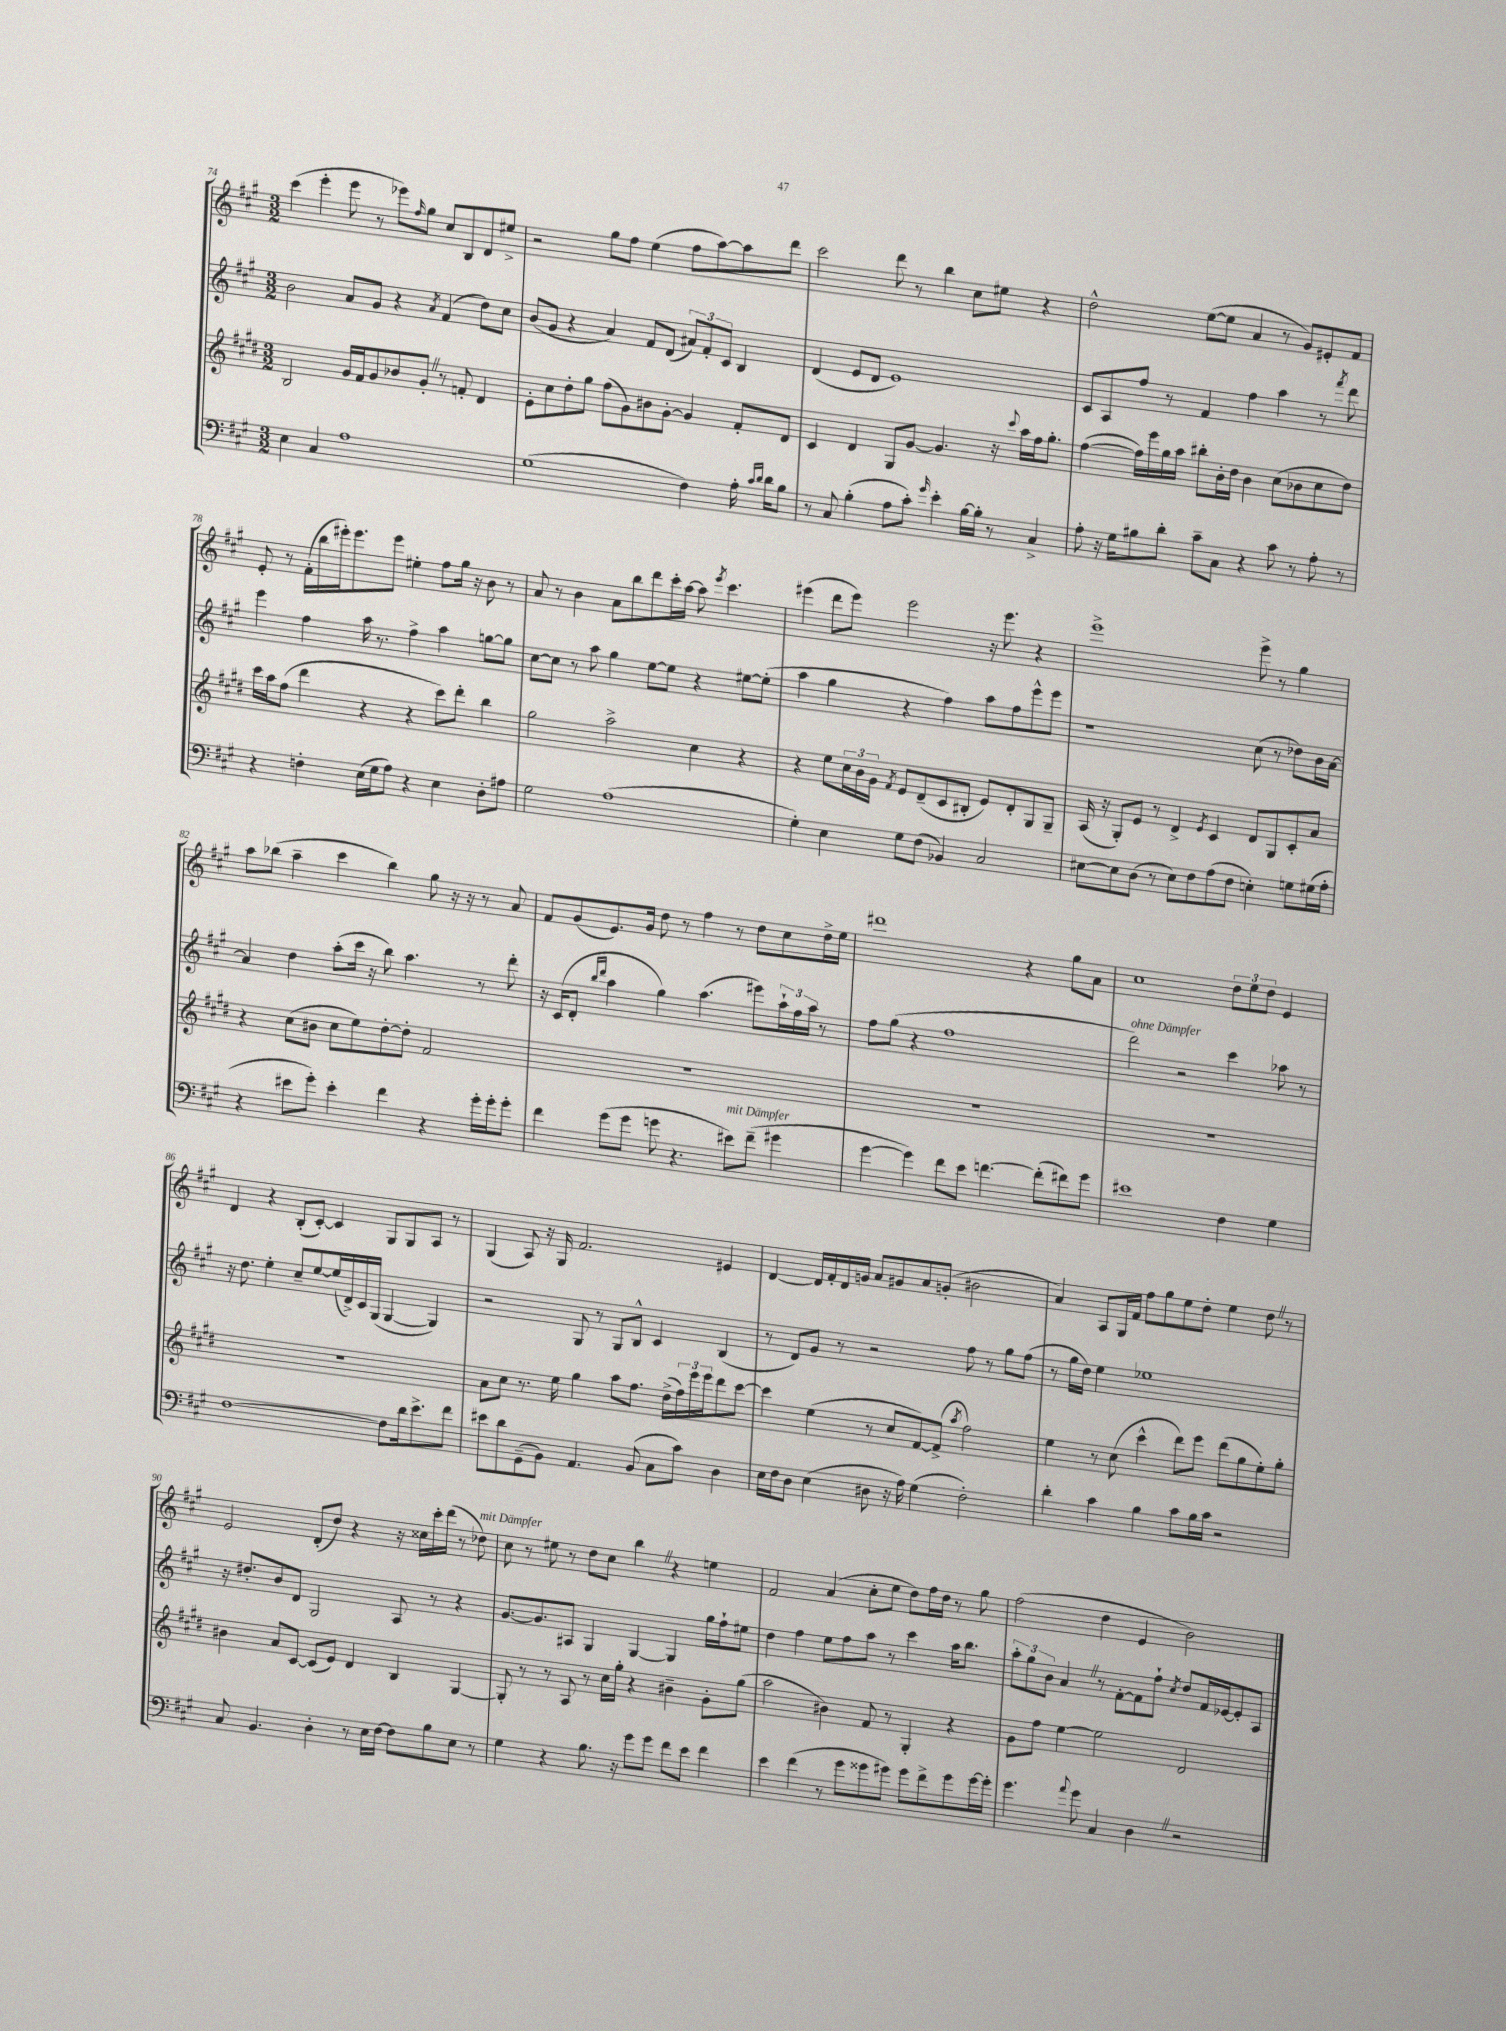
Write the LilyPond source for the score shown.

<<
\new StaffGroup <<
\new Staff = "s0" {
    \clef treble \key a \major \numericTimeSignature \time 3/2
    cis'''4( e'''4-. e'''8 r8 ees'''8) \grace { fis''16 } gis''8 cis''8 b8 d'8 eis''8-> |
    r2 gis''8 fis''8 e''4( fis''8 a''8~) a''8 d'''8 |
    cis'''2 d'''8 r8 b''4 cis''8 eis''8 r4 |
    d''2-^ e''8~( e''8 a'4 r8 gis'8) eis'8-. fis'8 |
    e'8-. r8 fis'16-.( b''16 eis'''16-.) eis'''8. eis'''8 eis''4-. fis''8 gis''16 r16 b'8 r8 |
    a'8 r8 b'4 a'8 b''8 d'''8 cis'''16-. a''16~ a''8 \acciaccatura { e'''8 } cis'''4. |
    eis'''4( d'''8 eis'''8) eis'''2 r16 eis'''8. r4 |
    e'''1-> e'''8-> r8 gis''4 |
    a''8 bes''8( a''4-- cis'''4 bes''4) gis''8 r16 r16 r8 a'8 |
    fis'8 gis'8( e'8.) gis'16 d''8 r8 fis''4 r8 d''8 cis''8 d''16-> e''16 |
    dis'''1 r4 gis''8 a'8 |
    cis''1 \tuplet 3/2 { d''8 e''8 d''8 } e'4 |
    d'4 r4 b8-.( cis'8~-.) cis'4 gis8 gis8 a8 r8 |
    gis4( a8) r16 gis16 fis'2. eis'4 |
    d'4~ d'16 fis'16-. d'16 g'16 a'8 gis'8 a'8 g'8-.( bis'2 |
    a'4) a8 gis16 fis'16 fis''8 gis''8 e''8 d''8-. e''4 d''8 \once \override BreathingSign.text = \markup { \musicglyph "scripts.caesura.straight" } \breathe r8 |
    e'2 d'8-.( d''8) r4 r16 cisis''16 cis'''16-. d'''16( r8 des''8^\markup { \italic "mit Dämpfer" }) |
    cis''8 r8 eis''8 r8 d''8 cis''8 b''4 \once \override BreathingSign.text = \markup { \musicglyph "scripts.caesura.straight" } \breathe r4 e''4 |
    fis'2 a'4( cis''8-. e''8 d''8) fis''16 d''16 r8 gis''8 |
    fis''2( d''4 e'4 b'2) \bar "|." |
}
\new Staff = "s1" {
    \clef treble \key a \major \numericTimeSignature \time 3/2
    b'2 a'8 gis'8 r4 \acciaccatura { a'8 } fis'4( d''8) cis''8 |
    b'8( gis'8 r4 a'4) fis'8 d'8( \tuplet 3/2 { ais'8) fis'8-. cis'8 } b4 |
    d'4( e'8 d'8 e'1) |
    cis'8 a8 fis''8 r8 fis'4 fis''4 a''4 r8 \acciaccatura { fis'''8 } d'''8 |
    e'''4 fis''4 a''16 r8. fis''4-> a''4 g''8~ g''8 |
    cis''8~ cis''8 r8 a''8 gis''4 e''8~ e''8 r4 eis''8~ eis''8-.( |
    a''4 gis''4 r4 fis''4) a''8 fis''8 e'''8-^ e'''8 |
    r1 cis''8( r8 des''8) b'16 a'16~ |
    a'4 d''4 a''8-.( cis'''16 r16 b''8) a''4. r8 d'''8-. |
    r16 cis'16( d'8-. \grace { b''16 d'''16 } a''4 gis''4) a''4.( eis'''8) \tuplet 3/2 { a''16-! fis''16 a''16 } r8 |
    fis''8 gis''8( r4 fis''1 |
    d'''2^\markup { \italic "ohne Dämpfer" }) r2 cis'''4 aes''8 r8 |
    r16 d''8. e''4-. cis''8-- e''8~ e''16( d'16->) cis'16 gis16( gis4~ gis4) |
    r2 gis8 r8 gis8 b8-^ cis'4 b4( |
    r8 d'8) gis'8 r8 r2 fis''8 r8 gis''8 fis''8( |
    r8 gis''16 d''16) e''4 ees''1 |
    r16 dis''8.-. b'8 d'8 gis2 a8 r8 r4 |
    gis'8.~ gis'8. ais8 gis4 gis4~ gis4 gis''16 fis''16-! eis''8 |
    d''4 fis''4 e''8 fis''8 a''8 r8 cis'''4 a''16 b''8. |
    \tuplet 3/2 { a''8-. gis''8 b'8 } a'4 \once \override BreathingSign.text = \markup { \musicglyph "scripts.caesura.straight" } \breathe r8 fis'8~-. fis'8 fis''8-! \acciaccatura { cis''8 } d''8 fis'16 ees'16~ ees'8-. a8 \bar "|." |
}
\new Staff = "s2" {
    \clef treble \key e \major \numericTimeSignature \time 3/2
    b2 gis'16 fis'16 gis'8 bes'8 gis'8-. \once \override BreathingSign.text = \markup { \musicglyph "scripts.caesura.straight" } \breathe r8 f'8-. dis'4 |
    e'8-. cis''8 dis''8-. gis''8 fis''8( gis'8) bis'8 gis'8~-. gis'4 fis'8-. dis'8 |
    cis'4 dis'4 gis8 gis'8~ gis'4. r16 \appoggiatura { cis'''8 } a''16 fis''16 gis''8.-. |
    fis''4~( fis''16) e'''16 gis''16 a''16 bis''8-. b'16-. dis''16 b'4 cis''8( bes'8 cis''8 dis''8) |
    cis'''16 a''16 fis''8( dis'''4 r4 r4 cis'''8) dis'''8-. b''4 |
    gis''2 a''2-> cis''4 r4 |
    r4 e''8 \tuplet 3/2 { cis''16 b'16 gis'16 } \acciaccatura { fis'8 } e'8 dis'8--( cis'8 bis8-. e'8) dis'8-. gis8 gis8-- |
    a16( r16 gis8-.) e'8 r8 dis'4-> \acciaccatura { e'8 } cis'4 dis'8 gis8 cis'8-. a'8 |
    r4 cis''8( bis'8 cis''8 e''8) dis''8~-. dis''8-. fis'2 |
    R1. |
    R1. |
    R1. |
    R1. |
    a'8 cis''8 r8. e''16 gis''4 a''8 fis''8. dis''16->( \tuplet 3/2 { fis''16) e'''16 e'''16 } dis'''8 cis'''8~ |
    cis'''4 e''4( r8 cis''8 fis'8~) fis'8->( \acciaccatura { a''8 } fis''2) |
    e''4 r8 cis''8( cis'''4-^ dis'''8) e'''8 dis'''8( gis''8 e''8-.) gis''8-. |
    bis'4 a'8 cis'8~ cis'8( e'8) dis'4 b4 gis4~ |
    gis8-. r8 r8 a8 r8 cis''16 gis''16-. r4 bis'4-- gis'8-. gis''8( |
    a''2 bis'4) fis'8 r8 gis4-. r4 |
    gis'8 fis''8 e''4~ e''2 dis'2 \bar "|." |
}
\new Staff = "s3" {
    \clef bass \key a \major \numericTimeSignature \time 3/2
    e4 cis4 a1 |
    gis1( fis4) a16-. \grace { cis'16 d'16 } d'16 b8 |
    r8 cis8 b4-.( a8 cis'8-.) \grace { gis'16 } e'4-. b16~ b16-. r8 cis4-> |
    a8-. r16 gis16 bis8 d'8-. cis'8-- cis8 r4 cis'8 r8 a8-. r8 |
    r4 f4-. e16( gis16 a8) r4 e4 d8-. ais8 |
    gis2 a1( |
    gis4-.) e4 gis8 fis8( bes,4) cis2 |
    eis8~ eis8 d8( r8 eis8) fis8 a8( fis8 e4-.) g8 gis16( a16-. |
    r4 eis'8 gis'8-.) eis'4-. fis'4 r4 gis'16-. gis'16-. gis'8-. |
    fis'4 gis'8( gis'8 g'8 r4. eis'8^\markup { \italic "mit Dämpfer" }) fis'8--( gis'4 |
    gis'4~ gis'4) fis'8 e'8 f'4.~ f'8-.( fis'8) gis'8 |
    eis'1 fis4 gis4 |
    fis1~ fis8 d'16 e'8.-> fis'8 |
    eis'8 d'8 gis,8--( b,8) a,4. b,8( cis8 cis'8) d4 |
    e16 fis16 d8 e4( dis8 r16 a16) gis4( fis2-.) |
    d'4-. cis'4 b4 cis'8 b16 cis'16 r2 |
    cis8 b,4. d4-. r8 e16 fis16~ fis8 b8 e8 r8 |
    gis4 r4 b8. r16 gis'8 gis'8 fis'8 e'8 fis'4 |
    e'4 fis'4( r8 gis'8 gisis'8 gis'8) gis'8 fis'8-> gis'8 gis'16~ gis'16-. |
    gis'4. \appoggiatura { a'8 } gis'8 cis4 d4 \once \override BreathingSign.text = \markup { \musicglyph "scripts.caesura.straight" } \breathe r2 \bar "|." |
}
>>
>>
\layout { \context { \Score currentBarNumber = #74 } }
